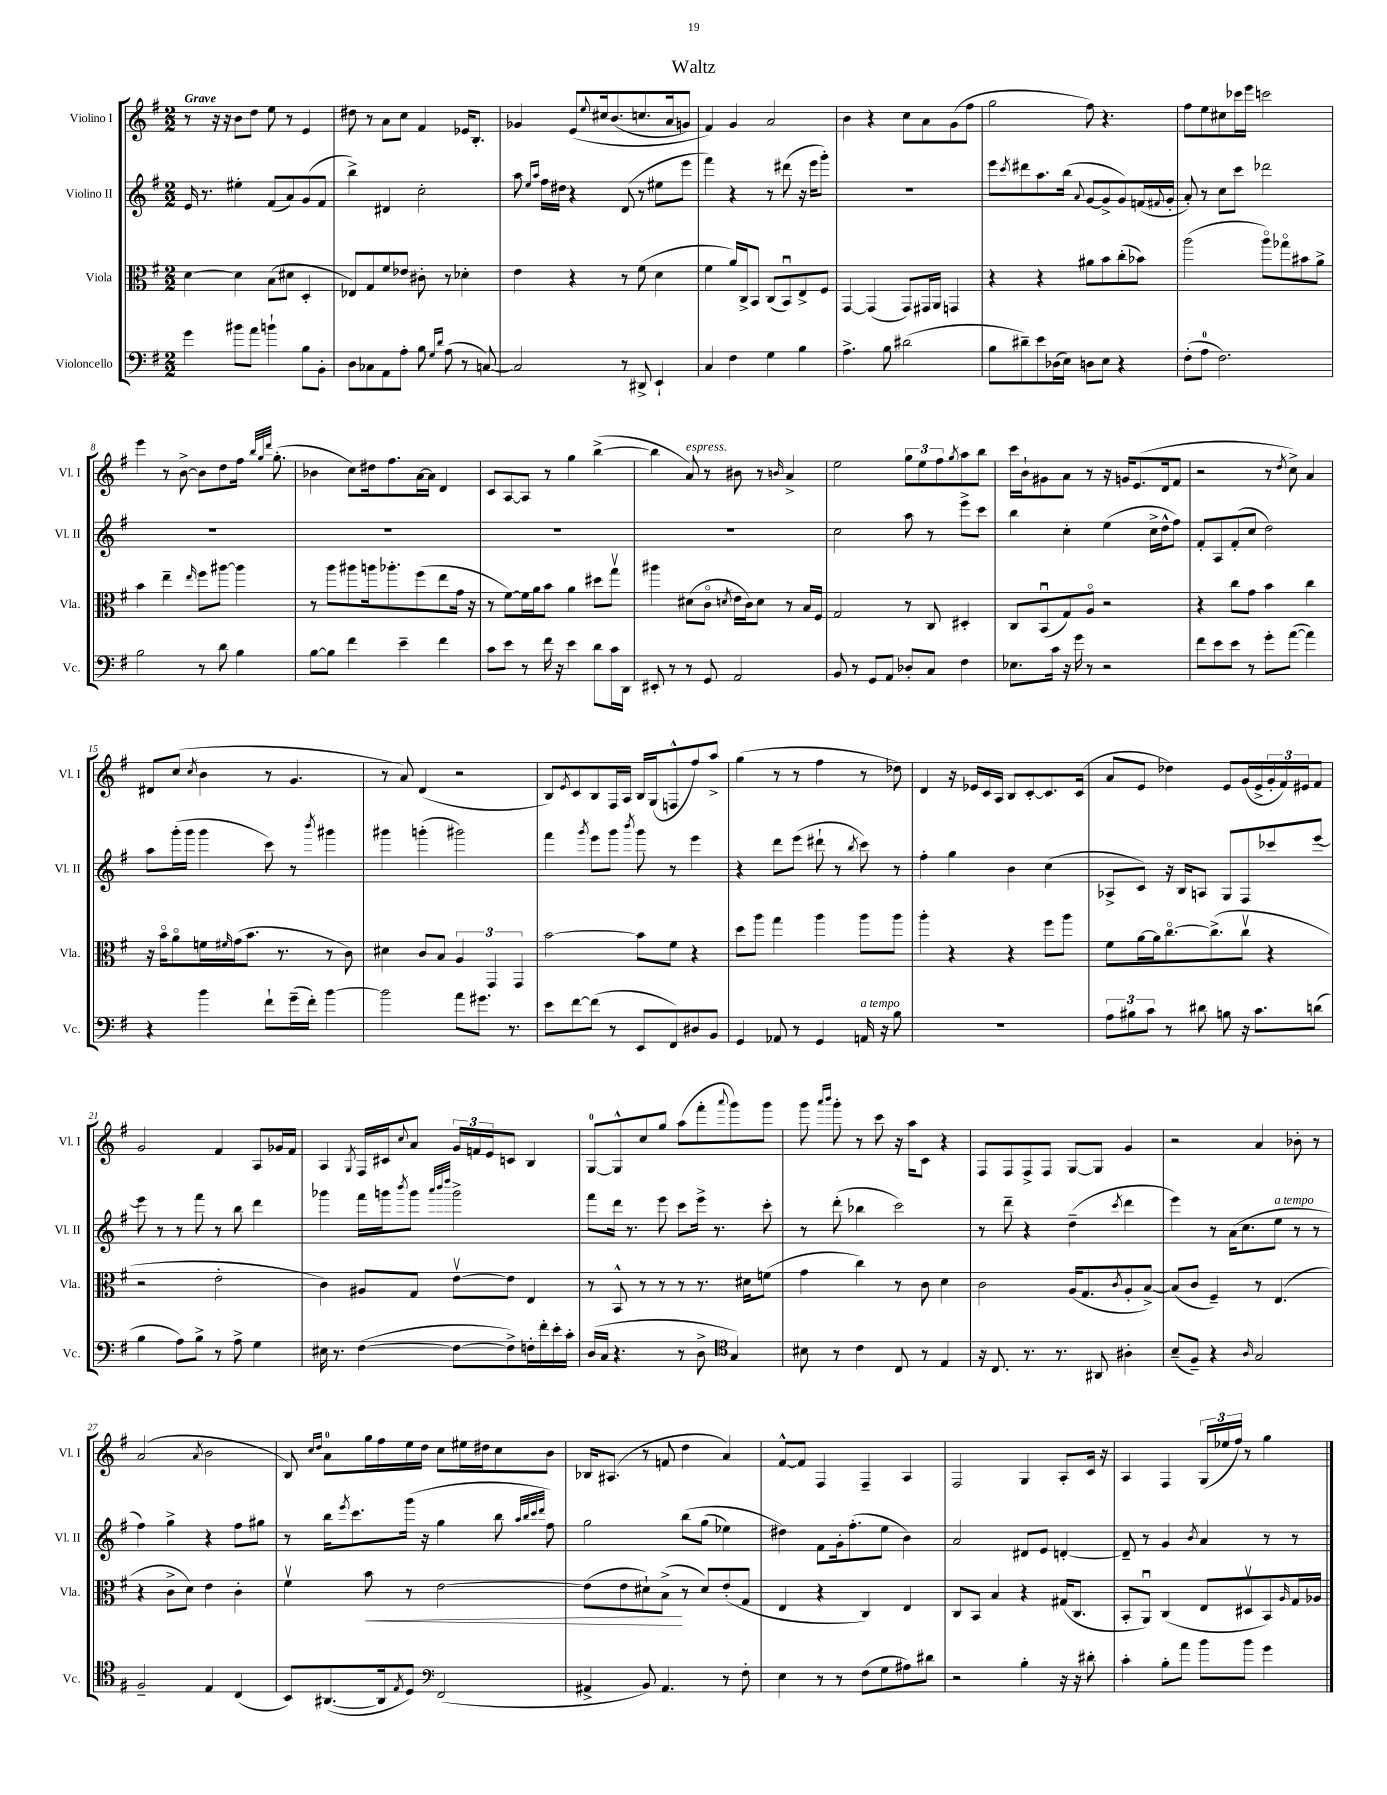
\header { title = "Waltz" }
<<
\new StaffGroup <<
\new Staff = "s0" \with { instrumentName = "Violino I" shortInstrumentName = "Vl. I" } {
    \clef treble \key g \major \numericTimeSignature \time 2/2 \tempo "Grave"
    r8 r16 r16 b'8 d''8 e''8 r8 e'4 |
    dis''8 r8 a'8 c''8 fis'4 ees'16 b8.-. |
    ges'4 e'8\( \appoggiatura { e''8 } cis''16 b'8.( c''8. a'16 g'8) |
    fis'4\) g'4 a'2 |
    b'4 r4 c''8 a'8 g'8( fis''8 |
    g''2 fis''8) r4. |
    fis''8 e''8 cis''8 ces'''16 e'''16 c'''2 |
    e'''4 r8 b'8~-> b'8 d''8 fis''16 \grace { b''32 g''32 d'''32 } g''8.-.( |
    bes'4 c''8) dis''16 fis''8. a'16~ a'16 d'4 |
    c'8 a8~ a8 r8 g''4 b''4~->( |
    b''4 a'8^\markup { \italic "espress." }) r8 bis'8 r8 \grace { b'16 } a'4-> |
    e''2 \tuplet 3/2 { g''8 e''8 fis''8 } \acciaccatura { g''8 } a''8 b''8 |
    c'''16 b'16-! gis'8 a'8 r8 r16 g'16 e'8.( d'16 fis'8 |
    r2 r8 \acciaccatura { d''8 } c''8->) a'4 |
    dis'8 c''8( \acciaccatura { c''8 } b'4 r8 g'4. |
    r8 a'8) d'4( r2 |
    b8) \acciaccatura { e'8 } c'8 b8 fis16 a16 b16 g16( f8-^ fis''8) a''8-> |
    g''4( r8 r8 fis''4 r8 des''8) |
    d'4 r16 ees'16 c'16 a16 b8 c'8~-. c'8. c'16( |
    a'8 e'8 des''4) e'8 g'16( e'16-> \tuplet 3/2 { g'16-. fis'16) eis'16 } fis'8 |
    g'2 fis'4 a8 ges'16 fis'16 |
    a4 \acciaccatura { g8 } fis16 cis'16 \appoggiatura { c''8 } a'8 \tuplet 3/2 { g'16 f'16 e'16 } c'8 b4 |
    g8-0~ g8-^ c''8 g''8 a''8( fis'''8-. \appoggiatura { a'''8 } g'''8) g'''8 |
    g'''8 \grace { a'''16 b'''16 } g'''8-. r8 c'''8 r16 a''16 c'8 r4 |
    fis8 fis8 fis8-> fis8 g8~ g8 g'4 |
    r2 a'4 bes'8-. r8 |
    a'2( \acciaccatura { a'8 } b'2 |
    b8) \grace { c''16 d''16 } a'8-0 g''16 fis''16 e''16 d''16 c''8 eis''16 dis''16 c''8 b'8 |
    bes16 ais8.( r8 f'8 d''4 a'4) |
    fis'8~-^ fis'8 fis4 fis4-- a4 |
    fis2 g4 a8-. c'16 r16 |
    a4 fis4 \tuplet 3/2 { g16( ees''16 fis''16) } r8 g''4 \bar "|." |
}
\new Staff = "s1" \with { instrumentName = "Violino II" shortInstrumentName = "Vl. II" } {
    \clef treble \key g \major \numericTimeSignature \time 2/2
    e'16 r8. eis''4-. fis'8( a'8) g'8( fis'8 |
    b''4->) dis'4 c''2-. |
    a''8 \grace { e''16 a''16 } fis''16 dis''16 r4 d'8( r8 eis''8 e'''8 |
    fis'''4) r4 r8 dis'''8( r16 e'''16 g'''8-.) |
    R1 |
    e'''8 \acciaccatura { c'''8 } dis'''8 a''8. b''16( \appoggiatura { a'8 } g'8~ g'8-> g'8) f'16( \appoggiatura { fis'8 } g'16-. |
    a'8-.) r8 c''8 c'''8 des'''2 |
    R1 |
    R1 |
    R1 |
    R1 |
    c''2 a''8 r8 e'''8-> c'''8 |
    b''4 c''4-. e''4( c''16-> d''16-^ fis''8) |
    fis'8-. a8 fis'8-.( c''8 d''2) |
    a''8 g'''16-.( g'''16 g'''4 c'''8) r8 \acciaccatura { b'''8 } gis'''4 |
    gis'''4 g'''4-.( gis'''2) |
    fis'''4 \acciaccatura { g'''8 } e'''8 g'''8 \acciaccatura { b'''8 } g'''8 r8 e'''4 |
    r4 d'''8 e'''8( dis'''8-! r8 \acciaccatura { b''8 } c'''8) r8 |
    fis''4-. g''4 b'4 c''4( |
    aes8-> c'8) r16 b16 a8 g8 fis8 ces'''8 e'''8~ |
    e'''8 r8 r8 fis'''8 r8 b''8 d'''4 |
    ges'''4 fis'''16 g'''16 \acciaccatura { b'''8 } g'''8 \grace { a'''32 b'''32 d''''32 } g'''2-> |
    fis'''8 d'''16 r8. e'''8 c'''8 e'''16-> r8. c'''8-. |
    r8 d'''8-.( bes''4 c'''2) |
    r8 d'''8-- r4 d''4--( \acciaccatura { c'''8 } d'''4 |
    e'''4) r8 a'16( c''8. e''8^\markup { \italic "a tempo" } r8 r8 |
    fis''4) g''4-> r4 fis''8 gis''8 |
    r8 b''16 \acciaccatura { e'''8 } c'''8. g'''16( r16 g''4 b''8 \grace { a''32 b''32 c'''32 d'''32 } fis''8) |
    g''2 b''8\( g''8( ees''4) |
    dis''4\) fis'8 g'16-. fis''8.-.( e''8 b'4) |
    a'2 dis'8 e'8 d'4~-. |
    d'8-- r8 g'4 \acciaccatura { b'8 } a'4 r8 r8 \bar "|." |
}
\new Staff = "s2" \with { instrumentName = "Viola" shortInstrumentName = "Vla." } {
    \clef alto \key g \major \numericTimeSignature \time 2/2
    d'4~ d'4 b8( dis'8 d4-. |
    ees8) g8 fis'8 ees'8 cis'8-. r8 des'4-. |
    e'4 r4 r8 fis'8( d'4 |
    fis'4 a'16) c16-> b,8 c8( b,8\downbow) e8-> fis8 |
    g,4~ g,4( g,8) gis,16 a,16 g,4 |
    r4 r4 ais'8 b'8 c''8-.( bes'8) |
    a''2( a''8\flageolet) ges''8\flageolet bis'8 a'8-> |
    b'4 e''4-- \grace { e''16 } fis''8 ais''8~ ais''4 |
    r8 a''8 ais''8 a''16 aes''8.-. fis''8( e''8 g'16 r16 |
    r8 fis'8~) fis'16 a'16 b'8 a'4 dis''8 g''8\upbow |
    ais''4 dis'8( c'8\flageolet \acciaccatura { d'8 } e'16 c'16) d'8 r8 b16 fis16 |
    g2 r8 c8 dis4-. |
    c8 b,8\downbow( g8) a8\flageolet r2 |
    r4 c''8 g'8 b'4 c''4 |
    r16 b'16\flageolet a'8\flageolet f'16 \grace { fis'16 } g'16( b'8. r8. r8 c'8) |
    dis'4 c'8 b8 \tuplet 3/2 { a4 g,4 g,4 } |
    b'2~ b'8 fis'8 r4 |
    d''8 a''8 g''4 a''4 a''8 a''8 |
    a''4-. r4 r4 fis''8 a''8 |
    fis'8 a'16~ a'16 c''8.~\flageolet c''8.->( c''8\upbow r4 |
    r2 e'2-. |
    c'4) ais8 g8 e'8~\upbow e'8 e4 |
    r8 b,8-^ r8 r8 r8 r8. dis'16 f'8( |
    g'4 c''4) r8 c'8 d'4 |
    c'2 a16( g8. \acciaccatura { c'8 } a8-. b8~->) |
    b8( c'8 fis4--) r8 e4.( |
    r4 c'8-> d'8) e'4 c'4-. |
    fis'4\upbow b'8\< r8 e'2~ |
    e'8( e'8 dis'8-!) b8->\!( r8 dis'8) e'8-.( g8 |
    e4 r4 c4) e4 |
    c8 b,8 b4 r4 gis16( c8. |
    b,8-. a,8\downbow) c4( e8 dis8\upbow b,8) \grace { a16 } g16 aes16 \bar "|." |
}
\new Staff = "s3" \with { instrumentName = "Violoncello" shortInstrumentName = "Vc." } {
    \clef bass \key g \major \numericTimeSignature \time 2/2
    g'4 bis'8 a'8 b'4-! b8 b,8-. |
    d8 ces8 a,8 a8-. b8 \grace { g16 d'16 } a8( r8 c8~) |
    c2 r8 dis,8-> e,4-! |
    c4 fis4 g4 b4 |
    a4.-> b8 dis'2( |
    b8 dis'8--) e'8 des16( e16) d8 e8 r4 |
    fis8-.( a8-0 fis2.) |
    b2 r8 d'8 b4 |
    b8~ b8 fis'4 e'4-- fis'4 |
    c'8 e'8 r8 fis'16 r16 e'4 d'8 c'16 d,16 |
    eis,8-. r8 r8 g,8 a,2 |
    b,8 r8 g,8 a,8 des8-. c8 fis4 |
    ees8. c'16 r16 g'16 r8 r2 |
    fis'8 e'8 e'8 r8 g'8-. a'8~( a'4) |
    r4 b'4 fis'8-! g'16--( fis'16-.) b'4~ |
    b'2 a'8 gis'8. r8. |
    e'8 fis'8~ fis'8( r8 e,8 fis,8) dis8 b,8 |
    g,4 aes,8 r8 g,4 a,16^\markup { \italic "a tempo" } r16 b8 |
    R1 |
    \tuplet 3/2 { a8 bis8 c'8 } r8 dis'8 b8 r16 c'8. d'8( |
    b4 a8) b8-> r8 a8-> g4 |
    eis16 r8. fis4~( fis8~ fis8->) f16-. fis'16-. e'16-. c'16-. |
    d16( c16 r4. r8 d8-> \clef tenor g4) |
    bis8 r8 c'4 c8 r8 e4 |
    r16 c8. r8. r8. ais,8 ais4-. |
    b8--( fis8--) r4 \grace { a16 } g2 |
    fis2-- e4 c4( |
    b,8) ais,8.~( ais,16 \acciaccatura { e8 } d8) \clef bass fis,2( |
    ais,4-> b,8) ais,4. r8 fis8-. |
    e4 r8 r8 fis8( g8 ais8) dis'8 |
    r2 b4-. r16 r16 dis'8-. |
    c'4-. b8-. a'8 b'8 b'8 g'4 \bar "|." |
}
>>
>>
